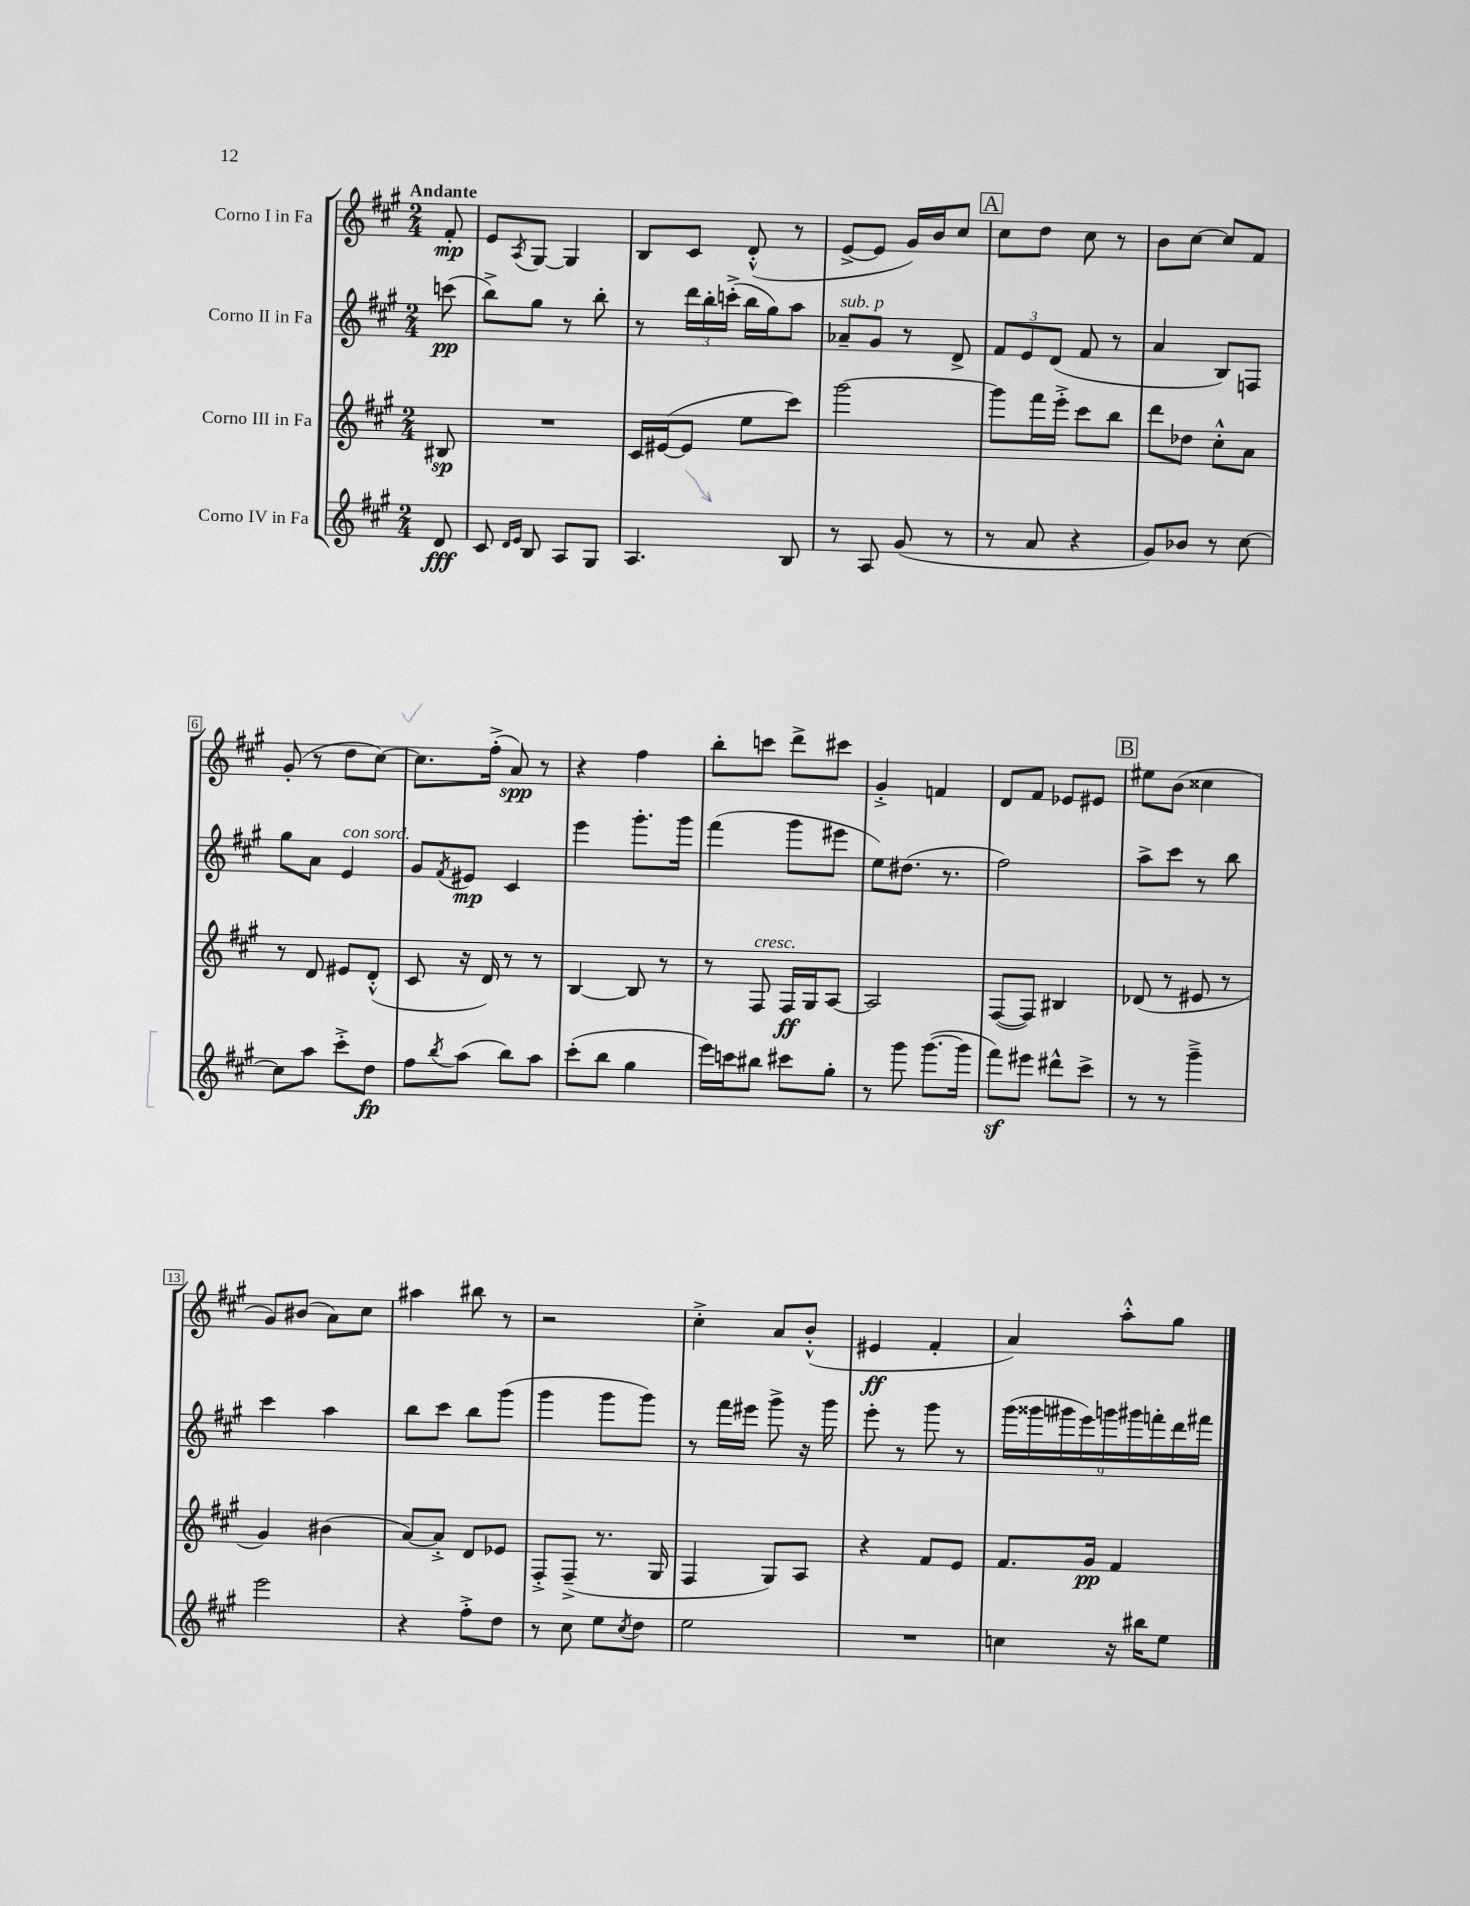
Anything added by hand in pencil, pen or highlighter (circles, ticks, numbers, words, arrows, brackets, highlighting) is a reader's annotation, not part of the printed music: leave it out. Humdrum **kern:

**kern	**kern	**kern	**kern
*staff4	*staff3	*staff2	*staff1
*clefG2	*clefG2	*clefG2	*clefG2
*k[f#c#g#]	*k[f#c#g#]	*k[f#c#g#]	*k[f#c#g#]
*M2/4	*M2/4	*M2/4	*M2/4
8d	8B#	(8ccc	8f#'
=	=	=	=
8c#	2r	8bb^)	8e
16qqd	.	.	.
16qqe	.	.	8qA
8B	.	8gg#	[8G#
8A	.	8r	4G#]
8G#	.	8bb'	.
=	=	=	=
4.A	16c#	8r	8B
.	([16e#	.	.
.	8e#]	24ddd	8c#
.	.	24bb'	.
.	.	(24ccc'^	.
.	8ee	16bb	(8d'^^
.	.	16gg#)	.
8B	8ccc#)	8aa	8r
=	=	=	=
8r	[2ggg#	8a-~	[8e^
8A	.	8g#	8e]
(8g#	.	8r	16g#)
.	.	.	16b
8r	.	8d^	8cc#
=	=	=	=
8r	8ggg#]	12f#	8cc#
.	.	12e	.
8a	16fff#	.	8dd
.	.	(12d	.
.	16eee'^	.	.
4r	8ccc#	8f#	8cc#
.	8bb	8r	8r
=	=	=	=
8g#)	8ddd	4a	8b
8b-	8dd-	.	[8cc#
8r	8cc#'^^	8B)	8cc#]
[8cc#	8a	8F	8f#
=	=	=	=
8cc#]	8r	8gg#	(8g#'
8aa	8d	8a	8r
8ccc#'^	8e#	4e	8dd
8dd	(8d'^^	.	[8cc#)
=	=	=	=
8ff#	8c#	8g#	8.cc#]
8qbb	.	8qf#	.
(8aa	16r	8e#	.
.	16d)	.	(16ff#'^
8bb)	8r	4c#	8a)
8aa	8r	.	8r
=	=	=	=
(8ccc#'	[4B	4eee	4r
8bb	.	.	.
4gg#	8B]	8.ggg#'	4ff#
.	8r	.	.
.	.	16ggg#	.
=	=	=	=
16eee)	8r	(4fff#	8bb'
16ccc	.	.	.
8bb#	8F#	.	8ccc
8ccc#	16F#	8ggg#	8ddd^
.	16G#	.	.
8gg#'	[8A	8eee#	8ccc#
=	=	=	=
8r	2A]	8ee)	4g#'^
8ggg#	.	(8.dd#	.
([8.ggg#	.	.	4f
.	.	8.r	.
16ggg#]	.	.	.
=	=	=	=
8fff#)	([8F#	2ff#)	8d
8eee#	8F#])	.	8f#
8ddd#^^	4B#	.	8e-
8ccc#^	.	.	8e#
=	=	=	=
8r	(8d-	8aa^	8ee#
8r	8r	8ccc#	(8b
4ggg#~^	8e#	8r	4cc##
.	8r	8bb	.
=	=	=	=
2eee	4g#)	4ccc#	8g#)
.	.	.	(8b#
.	(4b#	4aa	8a)
.	.	.	8cc#
=	=	=	=
4r	[8a)	8bb	4aa#
.	8a'^]	8ccc#	.
8ff#'^	8d	8bb	8bb#
8dd	8e-	(8ggg#	8r
=	=	=	=
8r	8F#'^	4ggg#	2r
8cc#	(8F#~^	.	.
8ee	8.r	8ggg#	.
8qcc#	.	.	.
8dd	.	8ggg#)	.
.	16G#	.	.
=	=	=	=
2ee	4F#	8r	4cc#'^
.	.	16fff#	.
.	.	16eee#	.
.	8G#)	8ggg#^	8a
.	8A	16r	(8b'^^
.	.	16ggg#	.
=	=	=	=
2r	4r	8eee'	4e#
.	.	8r	.
.	8f#	8ggg#	4f#'
.	8e	8r	.
=	=	=	=
4cc	8.f#	(18ggg#	4a)
.	.	18ggg##	.
.	.	18ggg#	.
.	.	18eee)	.
.	16g#	.	.
.	.	18ggg	.
16r	4f#	.	8aa'^^
.	.	18ggg#	.
16bb#	.	.	.
.	.	18fff'	.
8ee	.	.	8gg#
.	.	18ddd	.
.	.	18fff#	.
==	==	==	==
*-	*-	*-	*-
